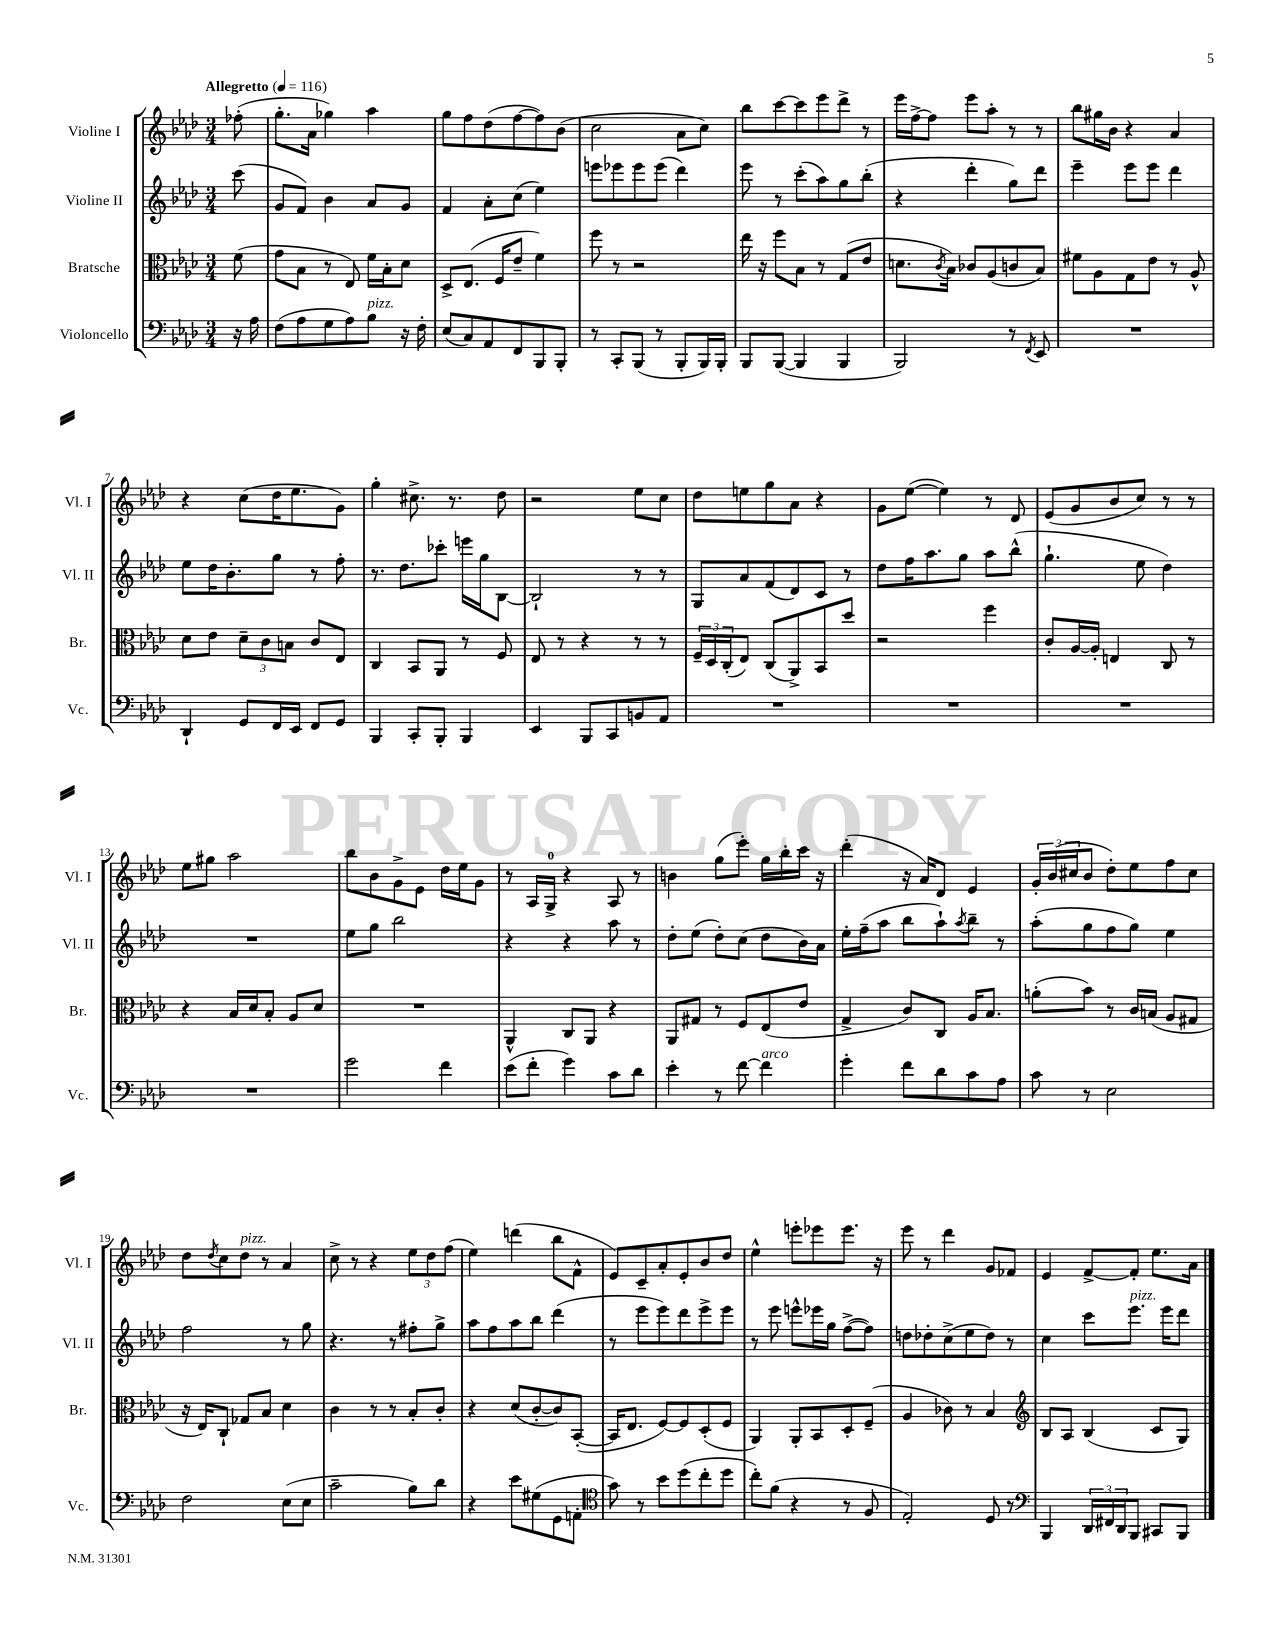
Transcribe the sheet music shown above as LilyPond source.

<<
\new StaffGroup <<
\new Staff = "s0" \with { instrumentName = "Violine I" shortInstrumentName = "Vl. I" } {
    \clef treble \key aes \major \numericTimeSignature \time 3/4 \partial 8 \tempo "Allegretto" 4 = 116
    fes''8-.( |
    g''8.-. aes'16 ges''4) aes''4 |
    g''8 f''8 des''8( f''8~ f''8) bes'8( |
    c''2 aes'8 c''8) |
    bes''8 c'''8~ c'''8 ees'''8 des'''8-> r8 |
    ees'''16 f''16~-> f''8 ees'''8 aes''8-. r8 r8 |
    bes''8 gis''16 bes'16 r4 aes'4 |
    r4 c''8( des''16 ees''8. g'8) |
    g''4-. cis''8.-> r8. des''8 |
    r2 ees''8 c''8 |
    des''8 e''8 g''8 aes'8 r4 |
    g'8 ees''8~( ees''4) r8 des'8 |
    ees'8( g'8 bes'8 c''8) r8 r8 |
    ees''8 gis''8 aes''2 |
    bes''8 bes'8 g'8-> ees'8 des''16 ees''16 g'8 |
    r8 aes16 g16-0-> r4 aes8 r8 |
    b'4 g''8( ees'''8-.) g''16 bes''16-. c'''16 r16 |
    des'''4-.( r16 aes'16) des'8 ees'4 |
    \tuplet 3/2 { g'16-. bes'16( cis''16 } bes'8 des''8-.) ees''8 f''8 cis''8 |
    des''8 \acciaccatura { des''8 } c''8 des''8^\markup { \italic "pizz." } r8 aes'4 |
    c''8-> r8 r4 \tuplet 3/2 { ees''8 des''8 f''8( } |
    ees''4) d'''4( bes''8 f'8-^ |
    ees'8) c'8-- aes'8-. ees'8-. bes'8 des''8 |
    ees''4-^ e'''8-. ees'''8 ees'''8. r16 |
    ees'''8 r8 des'''4 g'8 fes'8 |
    ees'4 f'8~-> f'8-. ees''8. aes'16 \bar "|." |
}
\new Staff = "s1" \with { instrumentName = "Violine II" shortInstrumentName = "Vl. II" } {
    \clef treble \key aes \major \numericTimeSignature \time 3/4 \partial 8
    c'''8( |
    g'8 f'8) bes'4 aes'8 g'8 |
    f'4 aes'8-. c''8( ees''4) |
    e'''8 ees'''8 ees'''8 ees'''8( des'''4) |
    ees'''8 r8 c'''8-.( aes''8) g''8 bes''8-.( |
    r4 des'''4-. g''8) des'''8 |
    ees'''4-- ees'''8 ees'''8 des'''4 |
    ees''8 des''16 bes'8.-. g''8 r8 f''8-. |
    r8. des''8. ces'''8-. e'''16 g''16 bes8~ |
    bes2-! r8 r8 |
    g8 aes'8 f'8( des'8) c'8 r8 |
    des''8 f''16 aes''8. g''8 aes''8 bes''8-^( |
    g''4.-! ees''8 des''4) |
    R2. |
    ees''8 g''8 bes''2 |
    r4 r4 aes''8 r8 |
    des''8-. ees''8( des''8-.) c''8( des''8 bes'16) aes'16 |
    ees''16-. f''16--( aes''8 bes''8 aes''8-!) \acciaccatura { aes''8 } bes''8-- r8 |
    aes''8-.( g''8 f''8 g''8) ees''4 |
    f''2 r8 g''8 |
    r4. r8 fis''8-. g''8-> |
    aes''8 f''8 aes''8 bes''8 des'''4( |
    r8 ees'''8 ees'''8) des'''8 ees'''8-> ees'''8 |
    r8 ees'''8 e'''8-^ ees'''16 g''16 f''8~->( f''8) |
    d''8 des''8-. c''8->( ees''8 des''8) r8 |
    c''4 c'''8 ees'''8.^\markup { \italic "pizz." } ees'''16 des'''8 \bar "|." |
}
\new Staff = "s2" \with { instrumentName = "Bratsche" shortInstrumentName = "Br." } {
    \clef alto \key aes \major \numericTimeSignature \time 3/4 \partial 8
    f'8( |
    g'8 bes8 r8 ees8) f'16 bes16-. des'8 |
    des8-> ees8.( f16 ees'8-- f'4) |
    f''8 r8 r2 |
    ees''16 r16 f''8 bes8 r8 g8( ees'8 |
    d'8. \acciaccatura { c'8 } bes16) ces'8 aes8( c'8 bes8) |
    fis'8 aes8 g8 ees'8 r8 aes8-^ |
    des'8 ees'8 \tuplet 3/2 { des'8-- c'8 b8 } c'8 ees8 |
    c4 bes,8 aes,8 r8 f8 |
    ees8 r8 r4 r8 r8 |
    \tuplet 3/2 { f16-- des16 c16-.( } ees8) c8( aes,8->) bes,8 des''8 |
    r2 f''4 |
    c'8-. aes16~ aes16-. e4 c8 r8 |
    r4 bes16 des'16 bes8-. aes8 des'8 |
    R2. |
    aes,4-^ c8 aes,8 r4 |
    aes,8 gis8 r8 f8 ees8( ees'8 |
    g4-> c'8) c8 aes16 bes8. |
    a'8-.( bes'8) r8 c'16 b16( aes8 gis8 |
    r16 ees16) c8-! ges8 bes8 des'4 |
    c'4 r8 r8 bes8-. c'8-. |
    r4 des'8( c'8~-. c'8) bes,8~-.( |
    bes,16 ees8. f8~) f8 des8-.( f8 |
    aes,4) aes,8-. bes,8 des8-. f8--( |
    aes4 ces'8) r8 bes4 |
    \clef treble bes8 aes8 bes4( c'8 g8) \bar "|." |
}
\new Staff = "s3" \with { instrumentName = "Violoncello" shortInstrumentName = "Vc." } {
    \clef bass \key aes \major \numericTimeSignature \time 3/4 \partial 8
    r16 aes16 |
    f8( aes8 g8 aes8) bes8^\markup { \italic "pizz." } r16 f16-. |
    ees8( c8) aes,8 f,8 bes,,8 bes,,8-. |
    r8 c,8-. bes,,8( r8 bes,,8-. bes,,16) bes,,16-. |
    bes,,8 bes,,8~( bes,,4 bes,,4 |
    bes,,2) r8 \acciaccatura { f,8 } ees,8 |
    R2. |
    des,4-! g,8 f,16 ees,16 f,8 g,8 |
    bes,,4 c,8-. bes,,8-. bes,,4 |
    ees,4 bes,,8 c,8 b,8 aes,8 |
    R2. |
    R2. |
    R2. |
    R2. |
    g'2 f'4 |
    ees'8( f'8-. g'4) c'8 des'8 |
    ees'4-. r8 f'8~ f'4^\markup { \italic "arco" } |
    g'4-. f'8 des'8 c'8 aes8 |
    c'8 r8 ees2 |
    f2 ees8( ees8 |
    c'2-- bes8) des'8 |
    r4 ees'8 gis8( g,8 a,8-. |
    \clef tenor g'8) r8 bes'8 des''8( c''8-. des''8 |
    c''8-.) f'8( r4 r8 f8 |
    ees2-.) des8 r8 |
    \clef bass bes,,4 \tuplet 3/2 { des,16 fis,16 des,16 } bes,,8 cis,8 bes,,8 \bar "|." |
}
>>
>>
